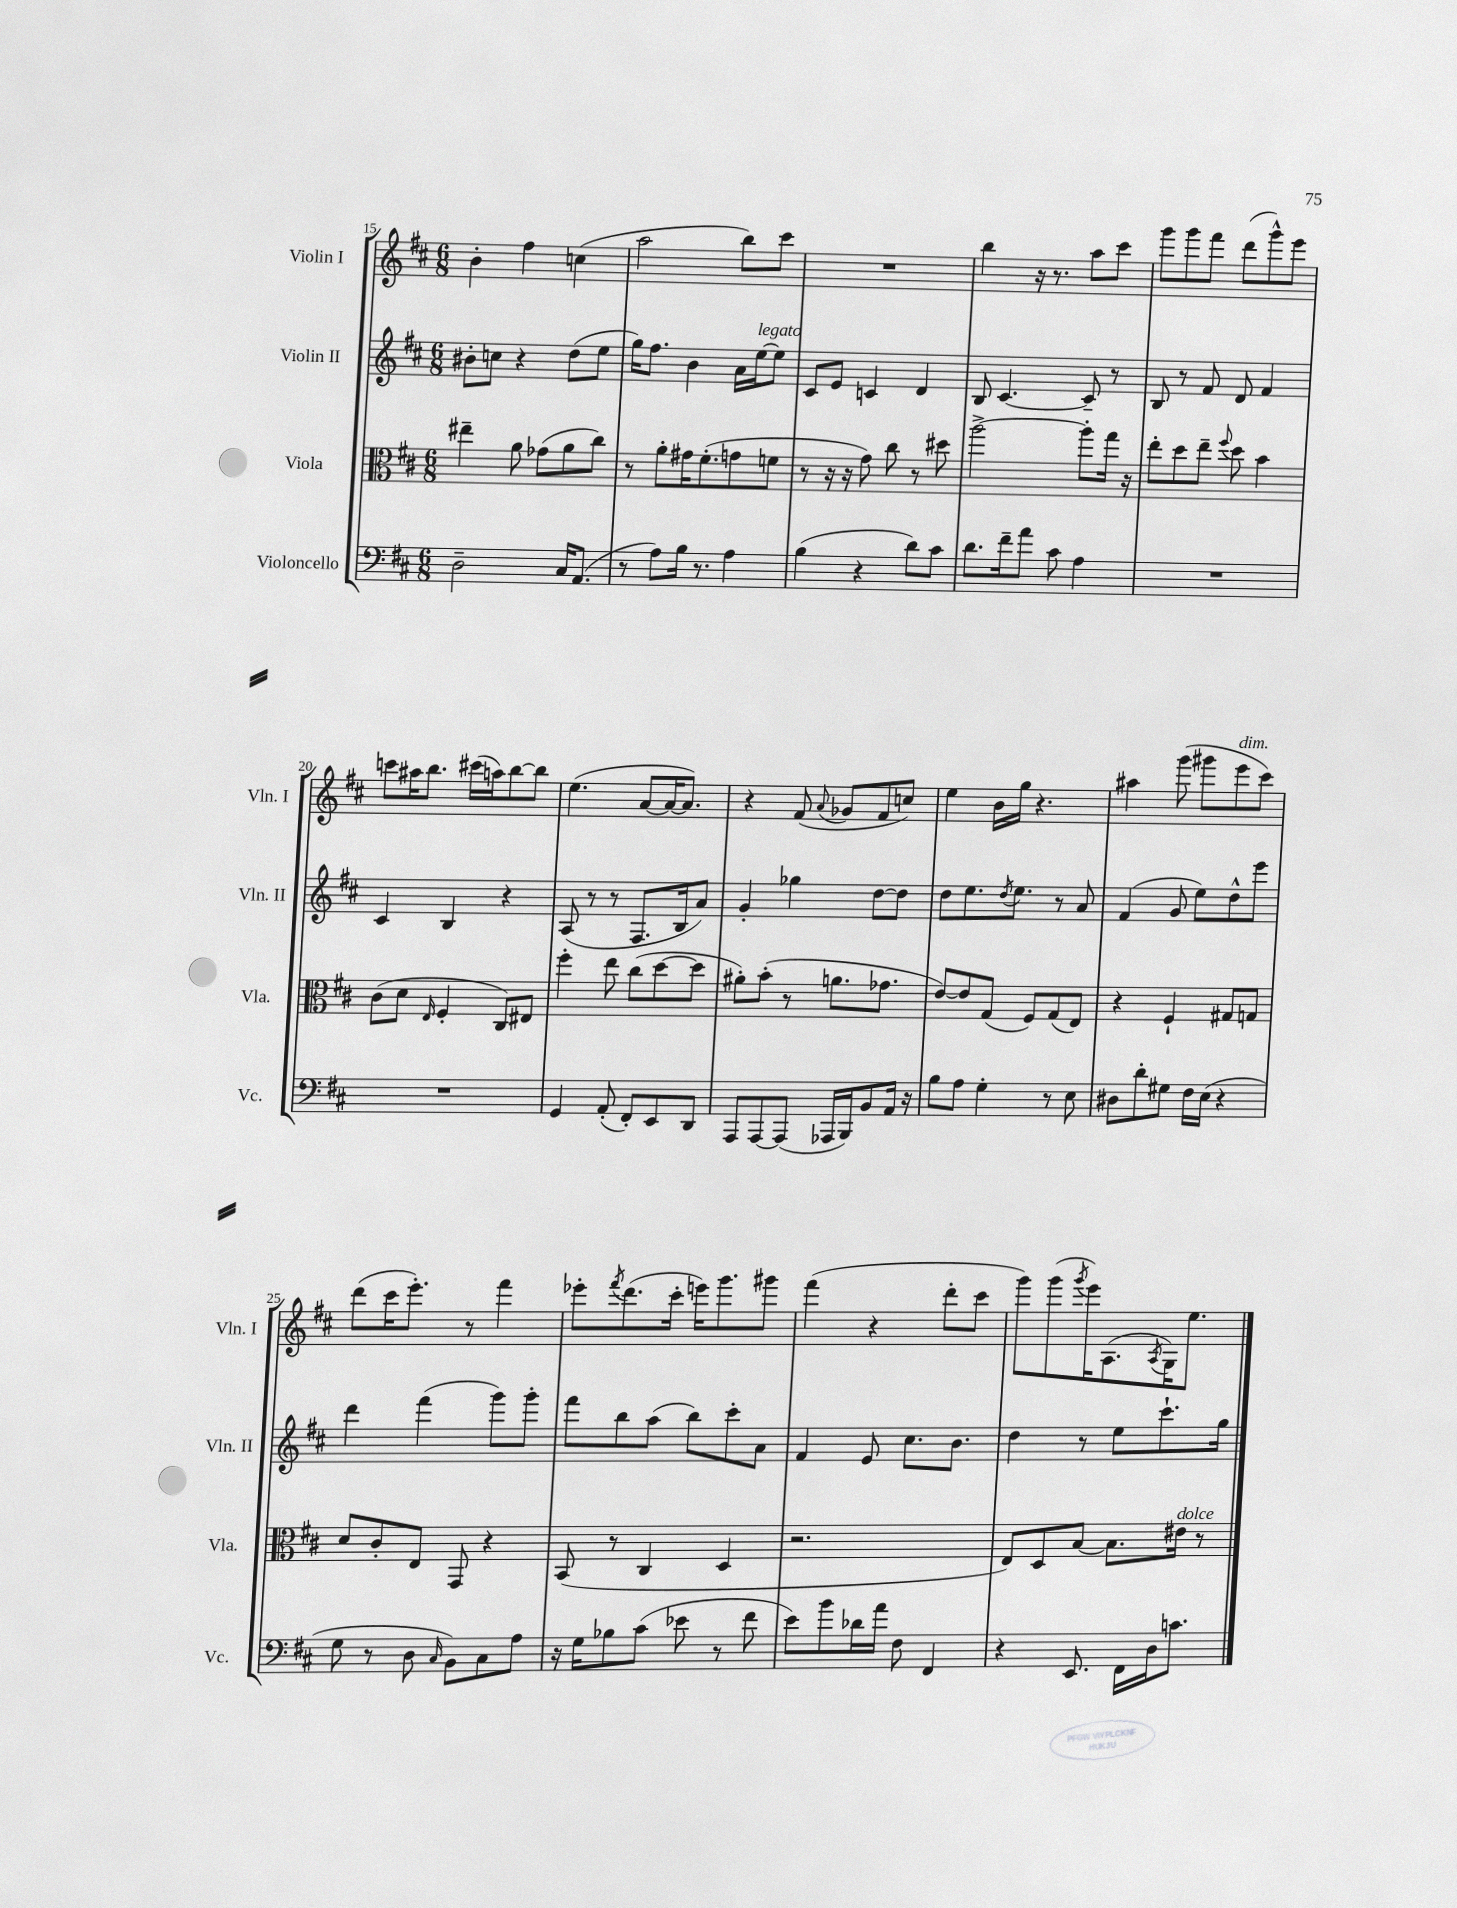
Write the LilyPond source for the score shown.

<<
\new StaffGroup <<
\new Staff = "s0" \with { instrumentName = "Violin I" shortInstrumentName = "Vln. I" } {
    \clef treble \key d \major \numericTimeSignature \time 6/8
    b'4-. fis''4 c''4( |
    a''2 b''8) cis'''8 |
    R2. |
    b''4 r16 r8. a''8 cis'''8 |
    g'''8 g'''8 fis'''8 d'''8( g'''8-^) e'''8 |
    c'''8 ais''16 b''8. cis'''16( a''16) b''8~ b''8 |
    e''4.( a'8~ a'16~ a'8.) |
    r4 fis'8( \appoggiatura { a'8 } ges'8 fis'8 c''8) |
    e''4 b'16 g''16 r4. |
    ais''4 g'''8( gis'''8 e'''8^\markup { \italic "dim." } cis'''8) |
    d'''8( cis'''16 e'''8.-.) r8 fis'''4 |
    ees'''8-. \acciaccatura { fis'''8 } d'''8.( cis'''16-. e'''16) g'''8. gis'''8 |
    fis'''4( r4 d'''8-. cis'''8 |
    g'''8) g'''8( \acciaccatura { g'''8 } e'''16) a8.( \acciaccatura { a8 } g16) e''8. \bar "|." |
}
\new Staff = "s1" \with { instrumentName = "Violin II" shortInstrumentName = "Vln. II" } {
    \clef treble \key d \major \numericTimeSignature \time 6/8
    bis'8-. c''8 r4 d''8( e''8 |
    g''16) fis''8. b'4 a'16 e''16~^\markup { \italic "legato" } e''8 |
    cis'8 e'8 c'4 d'4 |
    b8 cis'4.~ cis'8-- r8 |
    b8 r8 fis'8 d'8 fis'4 |
    cis'4 b4 r4 |
    a8( r8 r8 fis8. b16 a'8) |
    g'4-. ges''4 d''8~ d''8 |
    d''8 e''8. \acciaccatura { d''8 } e''8. r8 a'8 |
    fis'4( g'8 e''8) d''8-^ e'''8 |
    d'''4 fis'''4( g'''8) g'''8-. |
    fis'''8 b''8 a''8( b''8) cis'''8-. a'8 |
    fis'4 e'8 cis''8. b'8. |
    d''4 r8 e''8 cis'''8.-! g''16 \bar "|." |
}
\new Staff = "s2" \with { instrumentName = "Viola" shortInstrumentName = "Vla." } {
    \clef alto \key d \major \numericTimeSignature \time 6/8
    eis''4-- a'8 ges'8( a'8 cis''8) |
    r8 a'8-. gis'16 fis'8.-.( g'8 f'8 |
    r8 r16 r16 g'8) cis''8 r8 dis''8 |
    a''2~-> a''8-. g''16 r16 |
    e''8-. d''8 e''8-- \appoggiatura { fis''8 } d''8 b'4 |
    cis'8( d'8 \grace { e16 } fis4-. cis8) eis8 |
    fis''4-. e''8 cis''8( d''8~ d''8 |
    ais'8-.) b'8-.( r8 a'8. ges'8. |
    e'8~) e'8 g8( fis8) g8( e8) |
    r4 fis4-! gis8 g8 |
    d'8 cis'8-. e8 g,8 r4 |
    b,8( r8 cis4 d4 |
    r2. |
    e8) d8 b8~ b8. eis'16^\markup { \italic "dolce" } r8 \bar "|." |
}
\new Staff = "s3" \with { instrumentName = "Violoncello" shortInstrumentName = "Vc." } {
    \clef bass \key d \major \numericTimeSignature \time 6/8
    d2-- cis16 a,8.( |
    r8 a8) b16 r8. a4 |
    b4( r4 d'8) cis'8 |
    d'8. fis'16-- a'8 cis'8 a4 |
    R2. |
    R2. |
    g,4 a,8-.( fis,8-.) e,8 d,8 |
    a,,8 a,,8~ a,,8( aes,,16 b,,16) b,8 a,16 r16 |
    b8 a8 g4-. r8 e8 |
    dis8 d'8-. gis8 fis16 e16( r4 |
    g8 r8 d8 \grace { cis16 } b,8) cis8 a8 |
    r16 g16 bes8 cis'8( ees'8 r8 fis'8 |
    e'8) b'8 des'16 a'16 fis8 fis,4 |
    r4 e,8. fis,16 d16 c'8. \bar "|." |
}
>>
>>
\layout { \context { \Score currentBarNumber = #15 } }
